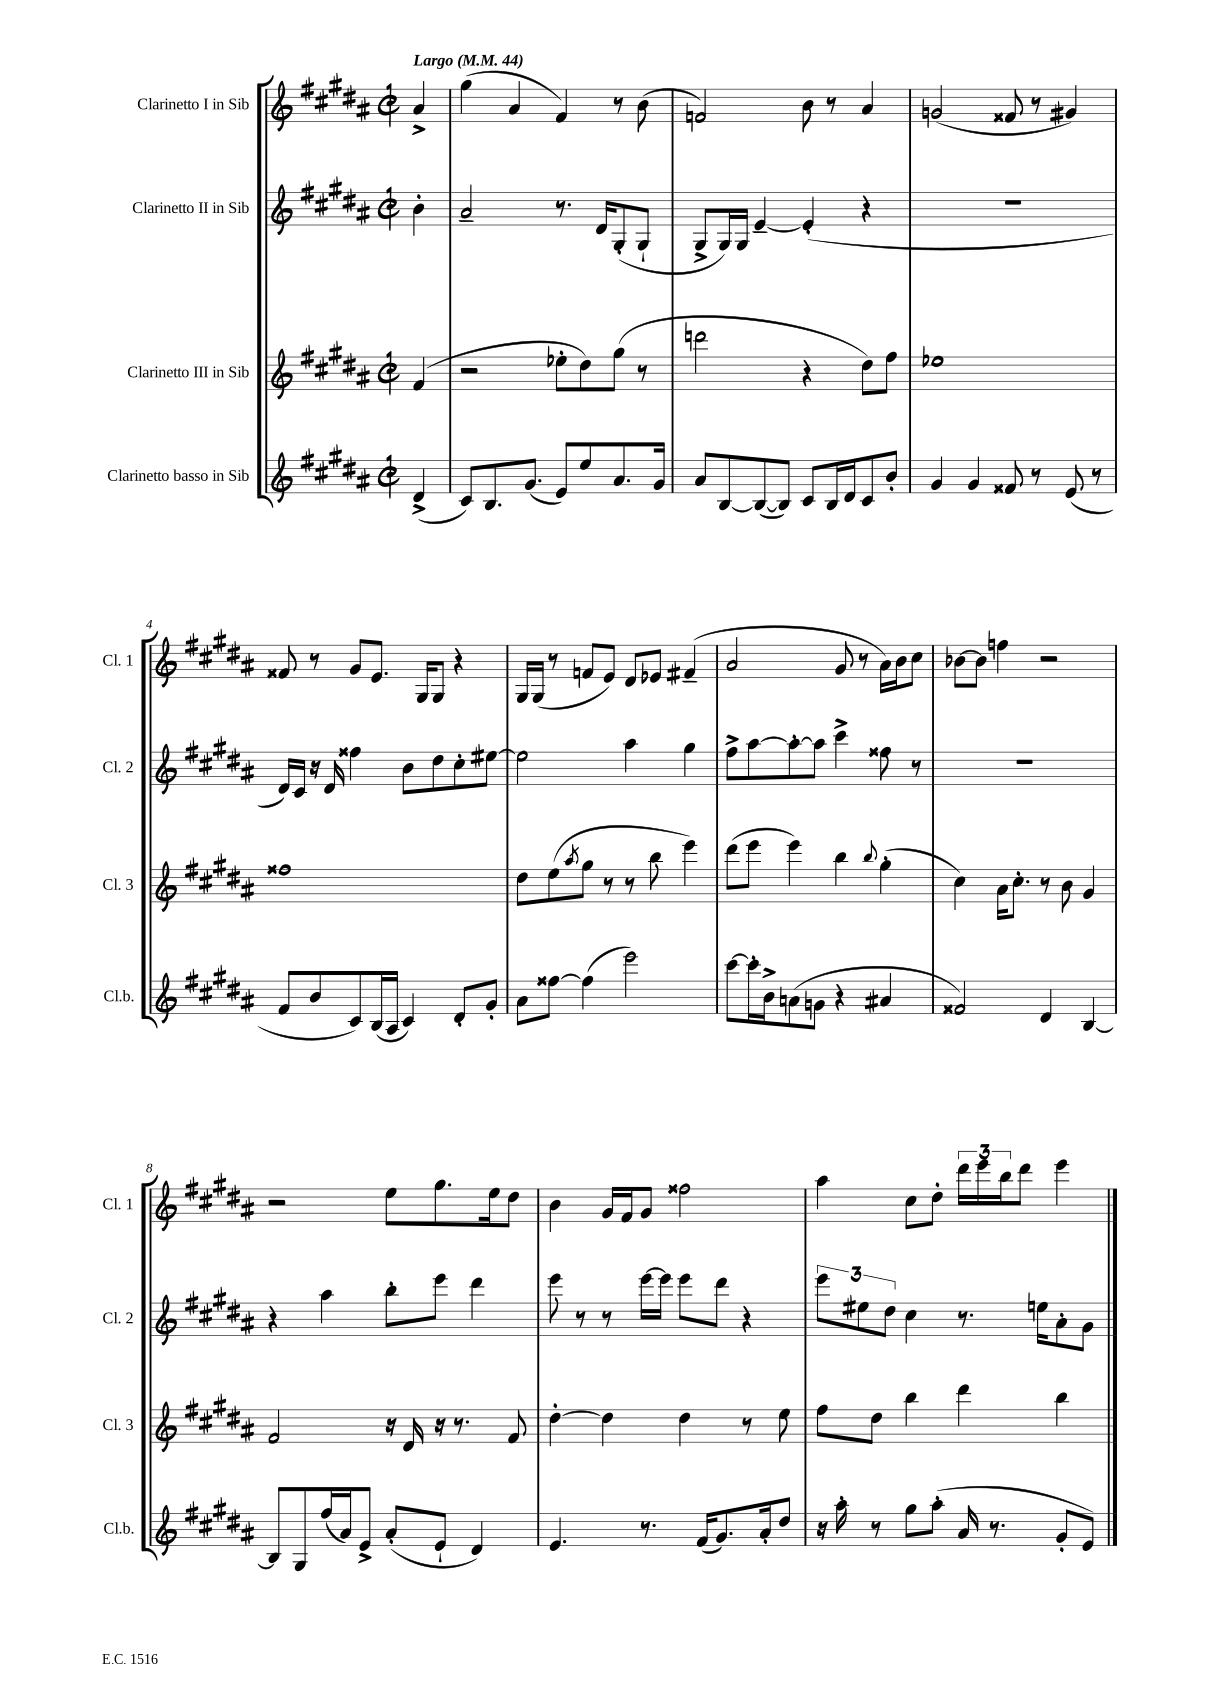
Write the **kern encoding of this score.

**kern	**kern	**kern	**kern
*part4	*part3	*part2	*part1
*staff4	*staff3	*staff2	*staff1
*I"Clarinetto basso in Sib	*I"Clarinetto III in Sib	*I"Clarinetto II in Sib	*I"Clarinetto I in Sib
*I'Cl.b.	*I'Cl. 3	*I'Cl. 2	*I'Cl. 1
*clefG2	*clefG2	*clefG2	*clefG2
*k[f#c#g#d#a#]	*k[f#c#g#d#a#]	*k[f#c#g#d#a#]	*k[f#c#g#d#a#]
*M2/2	*M2/2	*M2/2	*M2/2
*met(c|)	*met(c|)	*met(c|)	*met(c|)
*MM44	*MM44	*MM44	*MM44
=	=	=	=
!	!	!	!LO:TX:a:B:t=Largo
(4d#^/	(4f#/	4b'\	4a#^/
=1	=1	=1	=1
8c#/L)	2r	2a#~/	(4gg#\
8.B/	.	.	.
.	.	.	4a#/
(8.g#/J	.	.	.
8e/L)	8ee-X'\L	8.r	4f#/)
8ee/	8dd#\)	.	.
.	.	16d#/KL	.
8.a#/	(8gg#\J	(8G#'/	8r
.	8r	8G#`/J	(8b\
16g#/Jk	.	.	.
=2	=2	=2	=2
8a#/L	2dddn\	8G#^/L	2fn/)
[8B/	.	16G#/L)	.
.	.	16G#/JJ	.
(8B/_	.	[4e~/	.
8B/J])	.	.	.
8c#/L	4r	(4e'/]	8b\
16B/L	.	.	8r
16d#/J	.	.	.
8c#/	8dd#\L)	4r	4a#/
8b'/J	8ff#\J	.	.
=3	=3	=3	=3
4g#/	1ee-X	1r	(2gn/
4g#/	.	.	.
8f##X/	.	.	8f##X/
8r	.	.	8r
(8e/	.	.	4g#X/)
8r	.	.	.
!!LO:LB:g=z
=4	=4	=4	=4
8f#/L	1ff##X	16d#/LL)	8f##X/
.	.	16c#/JJ	.
8b/	.	16r	8r
.	.	16d#/	.
8c#/)	.	4ff##X\	8g#/L
(16B/L	.	.	8.e/J
16A#/JJ	.	.	.
4c#/)	.	8b\L	.
.	.	.	16G#/KL
.	.	8dd#\	8G#/J
8d#'/L	.	8cc#'\	4r
8g#'/J	.	[8ee#X\J	.
=5	=5	=5	=5
8a#\L	8dd#\L	2ee#\]	16G#/LL
.	.	.	(16G#/JJ
[8ff##X\J	(8ee\	.	8r
.	8qaa#/	.	.
(4ff##\]	8gg#\J	.	8fn/L
.	8r	.	8e/J)
2eee\)	8r	4aa#\	8d#/L
.	8bb\	.	8e-X/J
.	4eee\)	4gg#\	(4f#X~/
=6	=6	=6	=6
[8ccc#\L	(8ddd#\L	8ff#^\L	2a#/
16ccc#'\L]	8eee\J	[8aa#\	.
16b^\J	.	.	.
(8an\	4eee\)	8aa#'\_	.
8gn\J	.	8aa#\J]	.
4r	4bb\	4ccc#^\	8g#/
.	.	.	8r
.	8qqbb/	.	.
4a#X/	(4gg#'\	8ff##X\	16a#\LL)
.	.	.	16b\J
.	.	8r	8cc#\J
=7	=7	=7	=7
2f##X/)	4cc#\)	1r	[8b-X\L
.	.	.	8b-\J]
.	16a#\KL	.	4ffn\
.	8.cc#'\J	.	.
4d#/	8r	.	2r
.	8b\	.	.
[4B/	4g#/	.	.
!!LO:LB:g=z
=8	=8	=8	=8
8B/L]	2f#/	4r	2r
8G#/	.	.	.
(16ff#/L	.	4aa#\	.
16a#/J)	.	.	.
8e^/J	.	.	.
(8a#'/L	16r	8bb'\L	8ee\L
.	16d#/	.	.
8e`/J	16r	8eee\J	8.gg#\
.	8.r	.	.
4d#/)	.	4ddd#\	.
.	.	.	16ee\k
.	8f#/	.	8dd#\J
=9	=9	=9	=9
4.e/	[4dd#'\	8eee\	4b\
.	.	8r	.
.	4dd#\]	8r	16g#/LL
.	.	.	16f#/J
8.r	.	[16eee\LL	8g#/J
.	.	16eee\JJ]	.
.	4dd#\	8eee\L	2ff##X\
(16f#/KL	.	.	.
8.g#/)	.	8ddd#\J	.
.	8r	4r	.
16a#'/k	.	.	.
8dd#/J	8ee\	.	.
=10	=10	=10	=10
16r	8ff#\L	12eee\L	4aa#\
16aa#'\	.	.	.
.	.	12ee#X\	.
8r	8dd#\J	.	.
.	.	12dd#\J	.
8gg#\L	4bb\	4cc#\	8cc#\L
(8aa#'\J	.	.	8dd#'\J
16a#/	4ddd#\	8.r	24ddd#\LL
.	.	.	24eee\
8.r	.	.	.
.	.	.	24bb\J
.	.	.	8ddd#\J
.	.	16een\KL	.
8g#'/L	4bb\	8a#'\	4eee\
8e/J)	.	8g#\J	.
==	==	==	==
*-	*-	*-	*-
